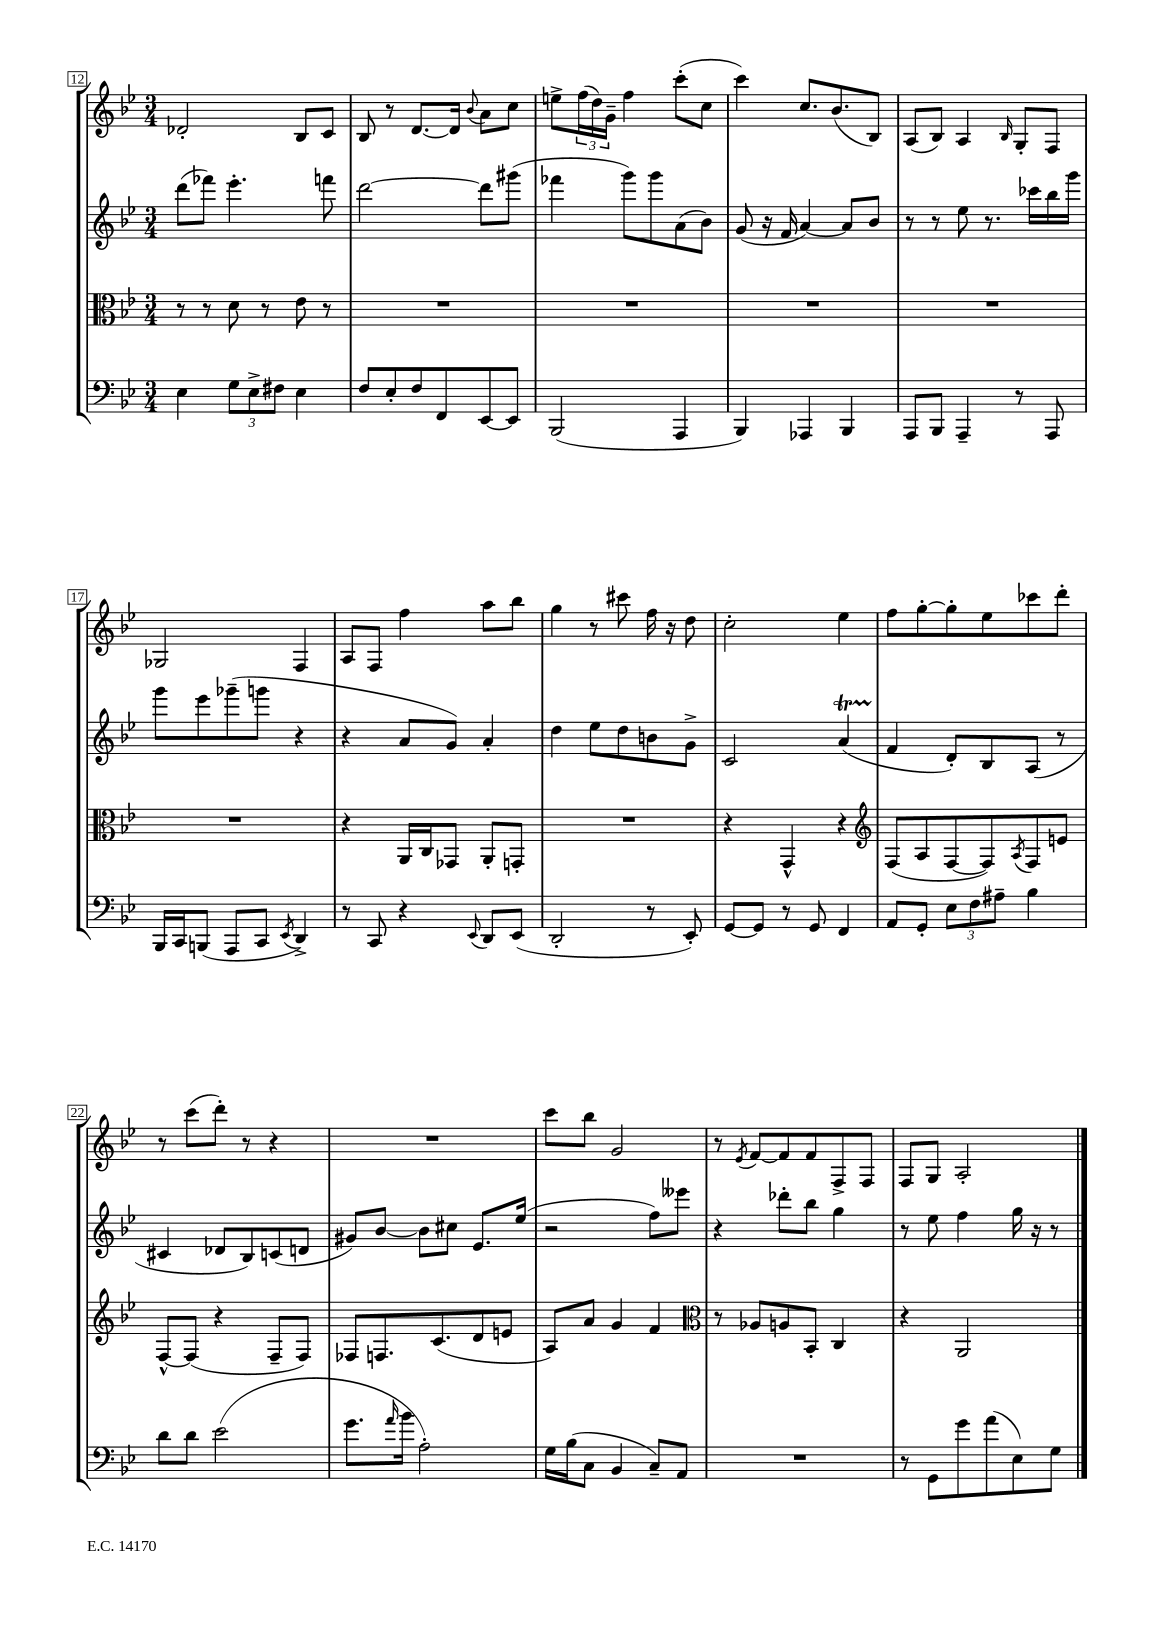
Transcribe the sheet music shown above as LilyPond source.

<<
\new StaffGroup <<
\new Staff = "s0" {
    \clef treble \key bes \major \numericTimeSignature \time 3/4
    des'2-. bes8 c'8 |
    bes8 r8 d'8.~ d'16 \appoggiatura { bes'8 } a'8 c''8 |
    e''8-> \tuplet 3/2 { f''16( d''16) g'16-- } f''4 c'''8-.( c''8 |
    c'''4) c''8. bes'8.( bes8) |
    a8( bes8) a4 \grace { bes16 } g8-. f8 |
    ges2 f4 |
    a8 f8 f''4 a''8 bes''8 |
    g''4 r8 cis'''8 f''16 r16 d''8 |
    c''2-. ees''4 |
    f''8 g''8~-. g''8-. ees''8 ces'''8 d'''8-. |
    r8 c'''8( d'''8-.) r8 r4 |
    R2. |
    c'''8 bes''8 g'2 |
    r8 \acciaccatura { ees'8 } f'8~ f'8 f'8 f8-> f8 |
    f8 g8 a2-. \bar "|." |
}
\new Staff = "s1" {
    \clef treble \key bes \major \numericTimeSignature \time 3/4
    d'''8( fes'''8) ees'''4.-. f'''8 |
    d'''2~ d'''8 gis'''8( |
    fes'''4 g'''8) g'''8 a'8( bes'8) |
    g'8( r16 f'16 a'4~) a'8 bes'8 |
    r8 r8 ees''8 r8. ces'''16 bes''16 g'''16 |
    g'''8 ees'''8 ges'''8--( g'''8 r4 |
    r4 a'8 g'8) a'4-. |
    d''4 ees''8 d''8 b'8 g'8-> |
    c'2 a'4\startTrillSpan( |
    f'4\stopTrillSpan d'8-.) bes8 a8( r8 |
    cis'4 des'8 bes8) c'8( d'8 |
    gis'8) bes'8~ bes'8 cis''8 ees'8. ees''16( |
    r2 f''8) eeses'''8 |
    r4 des'''8-. bes''8 g''4 |
    r8 ees''8 f''4 g''16 r16 r8 \bar "|." |
}
\new Staff = "s2" {
    \clef alto \key bes \major \numericTimeSignature \time 3/4
    r8 r8 d'8 r8 ees'8 r8 |
    R2. |
    R2. |
    R2. |
    R2. |
    R2. |
    r4 a,16 c16 ges,8 a,8-. g,8-. |
    R2. |
    r4 g,4-^ r4 |
    \clef treble f8( a8 f8~ f8) \acciaccatura { a8 } f8 e'8 |
    f8~-^ f8( r4 f8-- f8) |
    fes8 f8. c'8.( d'8 e'8 |
    a8) a'8 g'4 f'4 |
    \clef alto r8 aes8 a8 bes,8-. c4 |
    r4 a,2 \bar "|." |
}
\new Staff = "s3" {
    \clef bass \key bes \major \numericTimeSignature \time 3/4
    ees4 \tuplet 3/2 { g8 ees8-> fis8 } ees4 |
    f8 ees8-. f8 f,8 ees,8~ ees,8 |
    bes,,2( a,,4 |
    bes,,4) aes,,4 bes,,4 |
    a,,8 bes,,8 a,,4-- r8 a,,8 |
    bes,,16 c,16 b,,8( a,,8 c,8 \acciaccatura { ees,8 } d,4->) |
    r8 c,8 r4 \appoggiatura { ees,8 } d,8 ees,8( |
    d,2-. r8 ees,8-.) |
    g,8~ g,8 r8 g,8 f,4 |
    a,8 g,8-. \tuplet 3/2 { ees8 f8 ais8-- } bes4 |
    d'8 d'8 ees'2( |
    g'8. \grace { a'16 } bes'16 a2-.) |
    g16 bes16( c8 bes,4 c8--) a,8 |
    R2. |
    r8 g,8 g'8 a'8( ees8) g8 \bar "|." |
}
>>
>>
\layout { \context { \Score currentBarNumber = #12 \override BarNumber.stencil = #(make-stencil-boxer 0.1 0.3 ly:text-interface::print) } }
